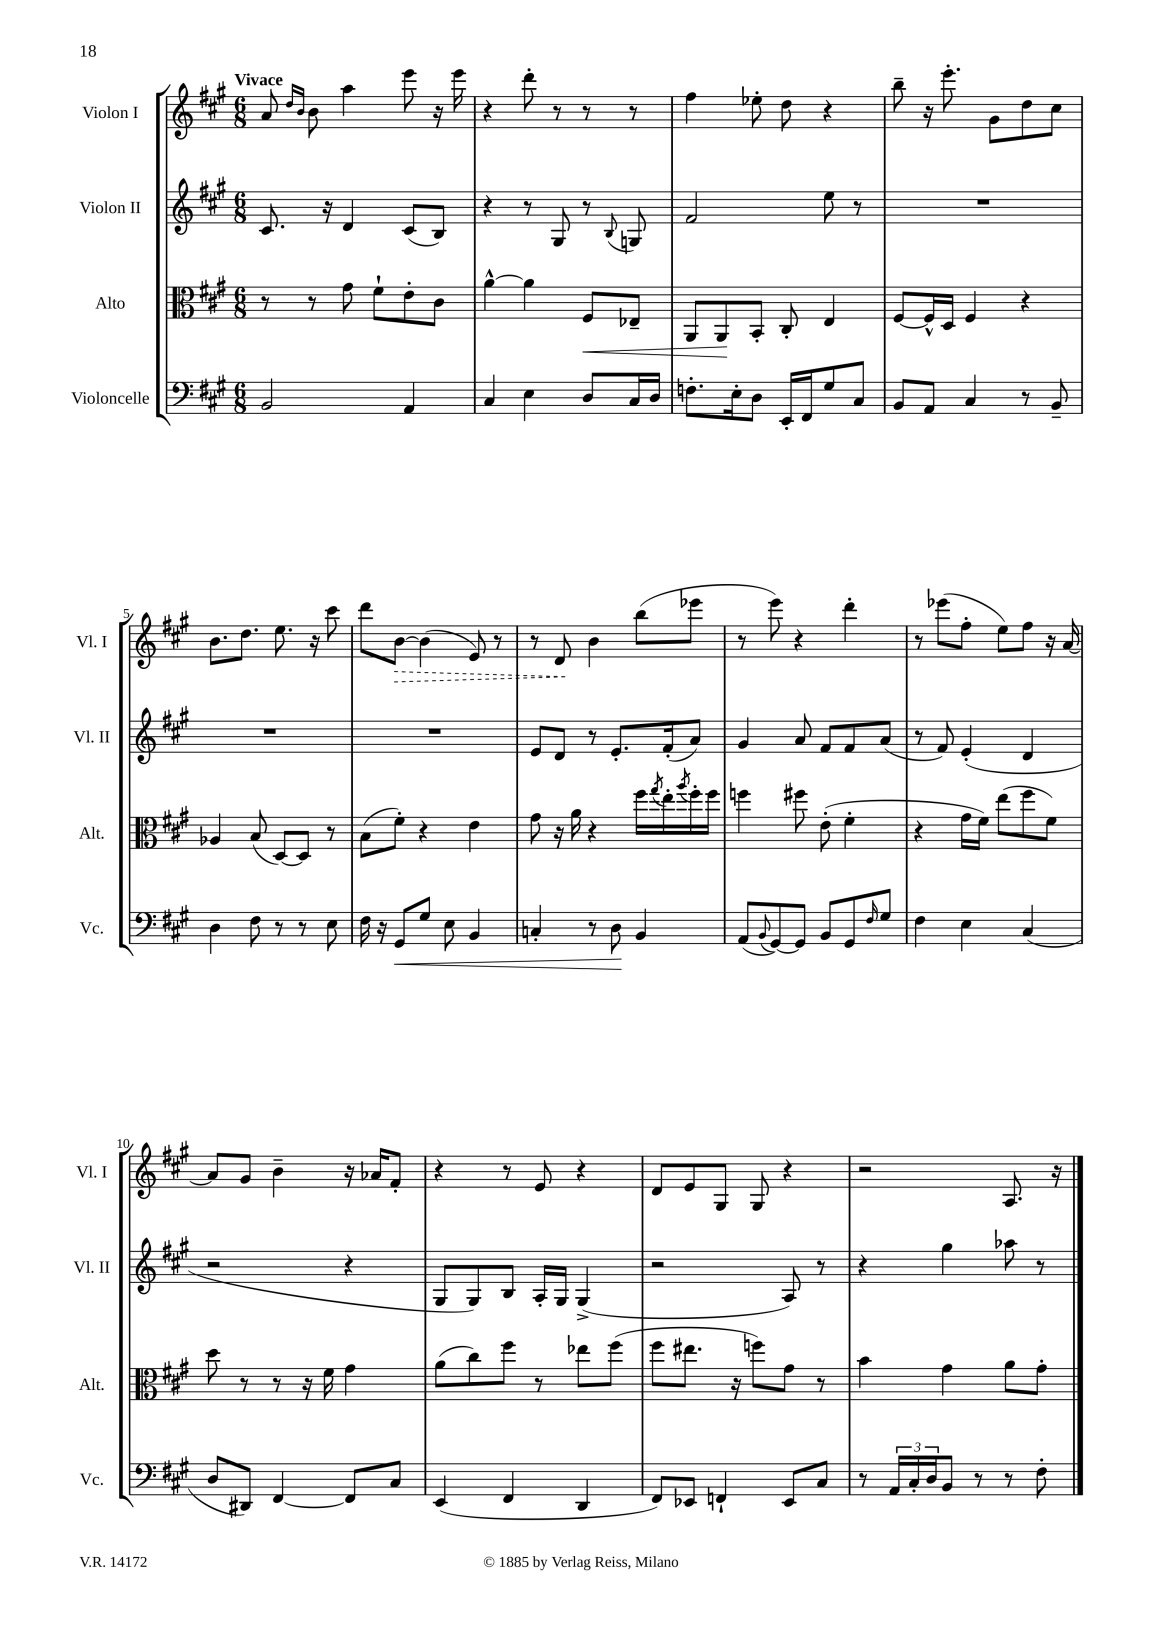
<<
\new StaffGroup <<
\new Staff = "s0" \with { instrumentName = "Violon I" shortInstrumentName = "Vl. I" } {
    \clef treble \key a \major \numericTimeSignature \time 6/8 \tempo "Vivace"
    a'8 \grace { d''16 b'16 } b'8 a''4 e'''8 r16 e'''16 |
    r4 d'''8-. r8 r8 r8 |
    fis''4 ees''8-. d''8 r4 |
    b''8-- r16 e'''8.-. gis'8 d''8 cis''8 |
    b'8. d''8. e''8. r16 cis'''8 |
    d'''8 \once \override Hairpin.style = #'dashed-line b'8~\> b'4( e'8) r8 |
    r8 d'8\! b'4 b''8( ees'''8 |
    r8 e'''8) r4 d'''4-. |
    r8 ees'''8( fis''8-. e''8) fis''8 r16 a'16~ |
    a'8 gis'8 b'4-- r16 aes'16 fis'8-. |
    r4 r8 e'8 r4 |
    d'8 e'8 gis8 gis8 r4 |
    r2 a8. r16 \bar "|." |
}
\new Staff = "s1" \with { instrumentName = "Violon II" shortInstrumentName = "Vl. II" } {
    \clef treble \key a \major \numericTimeSignature \time 6/8
    cis'8. r16 d'4 cis'8( b8) |
    r4 r8 gis8 r8 \appoggiatura { b8 } g8 |
    fis'2 e''8 r8 |
    R2. |
    R2. |
    R2. |
    e'8 d'8 r8 e'8.-. fis'16-.( a'8) |
    gis'4 a'8 fis'8 fis'8 a'8( |
    r8 fis'8) e'4-.( d'4 |
    r2 r4 |
    gis8 gis8) b8 a16-. gis16 gis4->( |
    r2 a8) r8 |
    r4 gis''4 aes''8 r8 \bar "|." |
}
\new Staff = "s2" \with { instrumentName = "Alto" shortInstrumentName = "Alt." } {
    \clef alto \key a \major \numericTimeSignature \time 6/8
    r8 r8 gis'8 fis'8-! e'8-. cis'8 |
    a'4~-^ a'4 fis8\< ees8-- |
    a,8 a,8\! b,8-. cis8-. e4 |
    fis8~ fis16-^ d16 fis4 r4 |
    aes4 b8( d8~) d8 r8 |
    b8( fis'8-.) r4 e'4 |
    gis'8 r16 a'16 r4 fis''16 \acciaccatura { gis''8 } e''16-. \acciaccatura { a''8 } fis''16-. fis''16 |
    f''4 fis''8 e'8-.( fis'4-. |
    r4 gis'16 fis'16) e''8( fis''8 fis'8) |
    d''8 r8 r8 r16 fis'16 gis'4 |
    a'8( cis''8) fis''8 r8 ees''8 fis''8( |
    fis''8 eis''8. r16 f''8) gis'8 r8 |
    b'4 gis'4 a'8 gis'8-. \bar "|." |
}
\new Staff = "s3" \with { instrumentName = "Violoncelle" shortInstrumentName = "Vc." } {
    \clef bass \key a \major \numericTimeSignature \time 6/8
    b,2 a,4 |
    cis4 e4 d8 cis16 d16 |
    f8.-. e16-. d8 e,16-. fis,16 gis8 cis8 |
    b,8 a,8 cis4 r8 b,8-- |
    d4 fis8 r8 r8 e8 |
    fis16 r16 gis,8\< gis8 e8 b,4 |
    c4-. r8 d8\! b,4 |
    a,8( \appoggiatura { b,8 } gis,8~) gis,8 b,8 gis,8 \grace { fis16 } gis8 |
    fis4 e4 cis4( |
    d8 dis,8) fis,4~ fis,8 cis8 |
    e,4( fis,4 d,4 |
    fis,8) ees,8 f,4-! ees,8 cis8 |
    r8 \tuplet 3/2 { a,16 cis16-. d16 } b,8 r8 r8 fis8-. \bar "|." |
}
>>
>>
